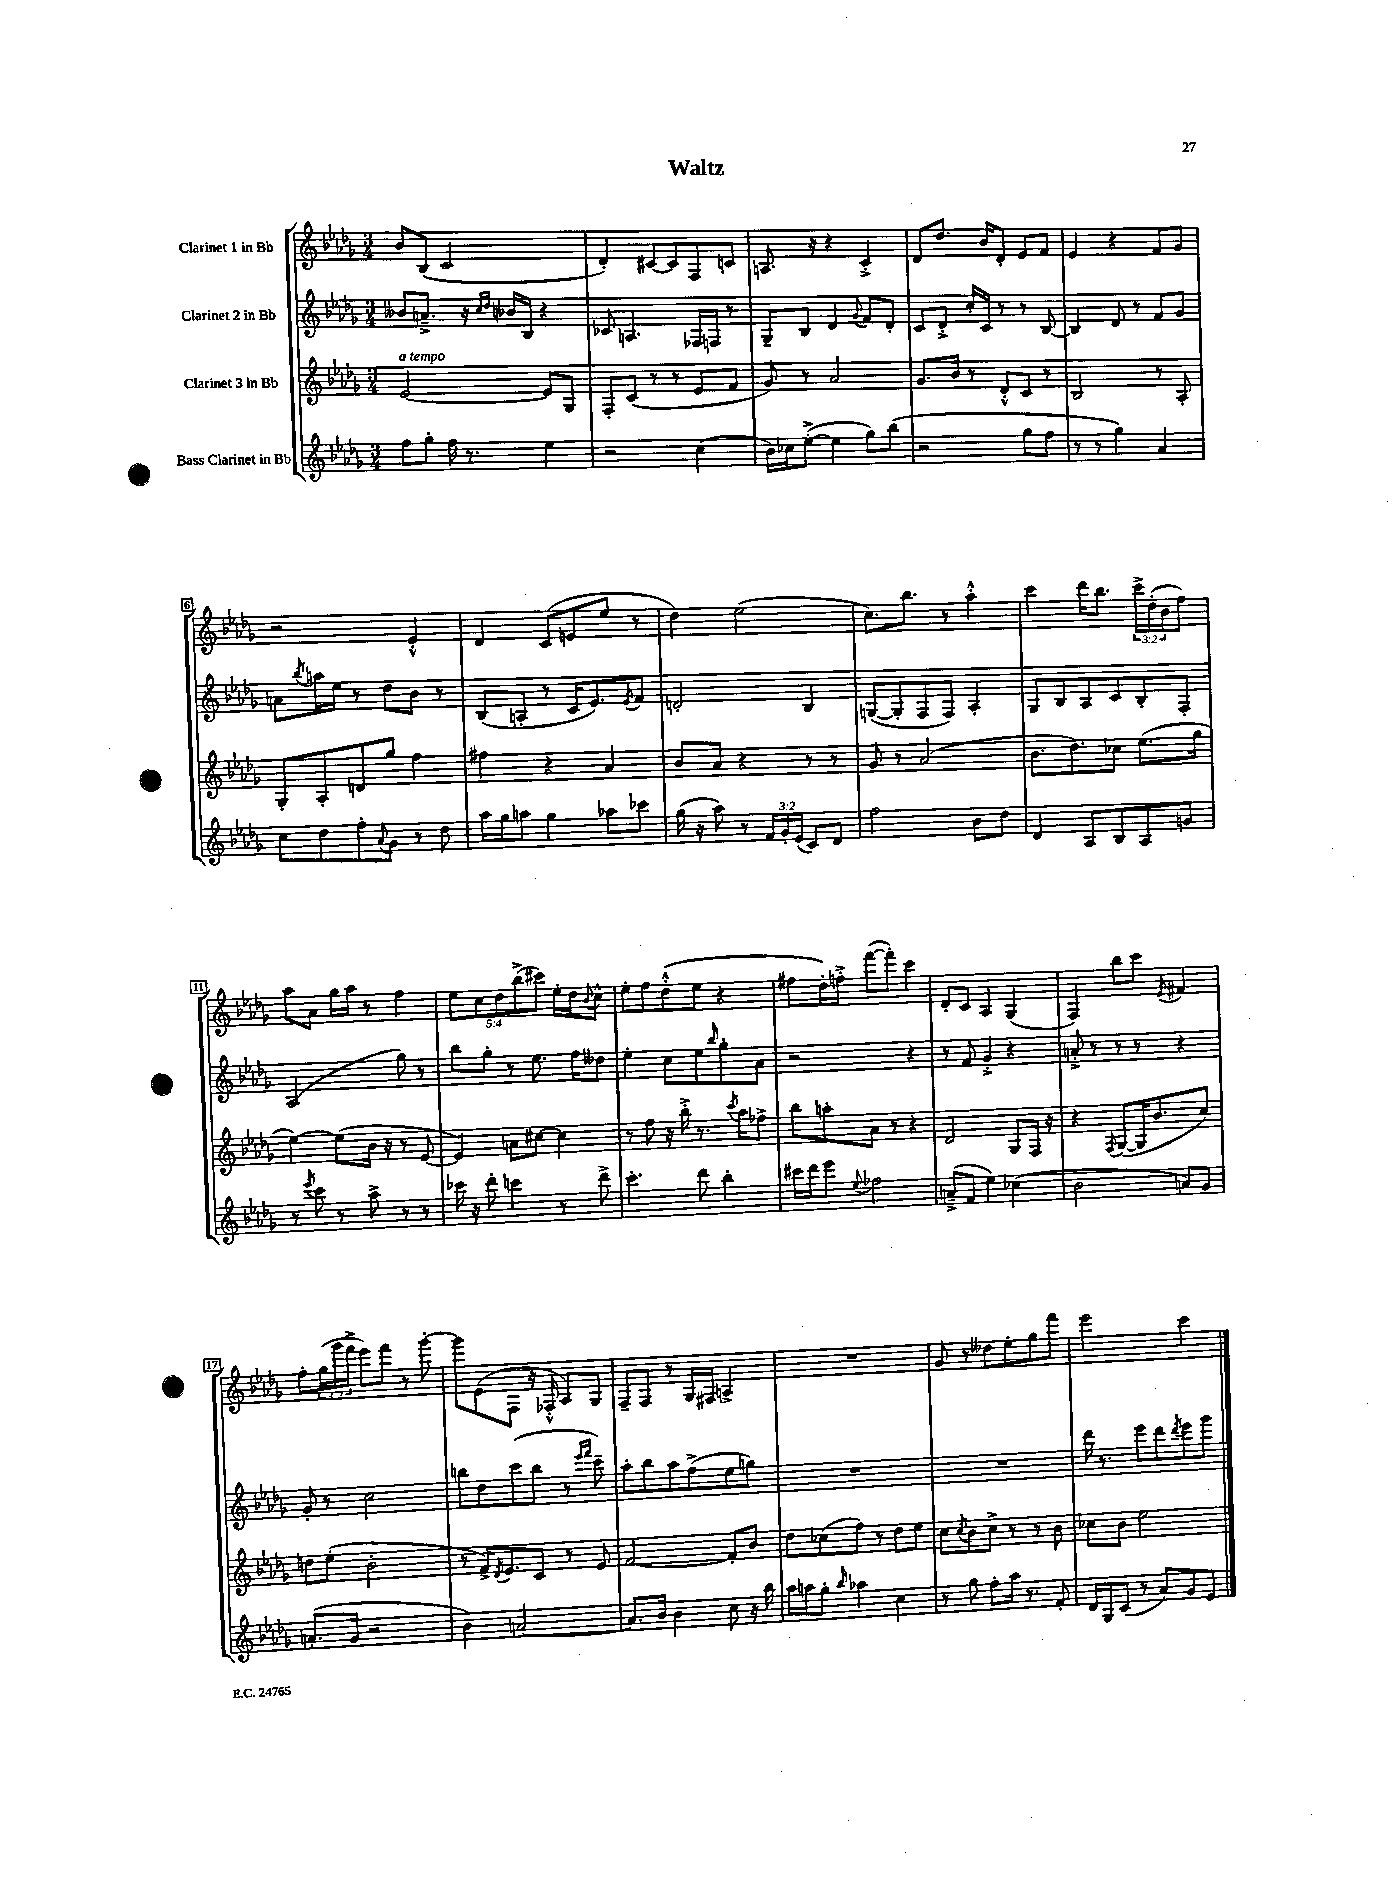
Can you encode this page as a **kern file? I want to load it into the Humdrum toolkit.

**kern	**kern	**kern	**kern
*staff4	*staff3	*staff2	*staff1
*clefG2	*clefG2	*clefG2	*clefG2
*k[b-e-a-d-g-]	*k[b-e-a-d-g-]	*k[b-e-a-d-g-]	*k[b-e-a-d-g-]
*M3/4	*M3/4	*M3/4	*M3/4
8ff\L	[2e-/	8b--/L	8b-/L
8gg-'\J	.	8.a~^/J	(8B-/J
16ff\	.	.	2c/
8.r	.	16r	.
.	.	16qqcc/LL	.
.	.	16qqdd-/JJ	.
.	.	16b-/LL	.
.	.	16B-/JJ	.
4ee-\	8e-/]L	4r	.
.	8G-/J	.	.
=	=	=	=
2r	8F'/L	8c-/	4d-'/)
.	(8c/J	4.A/	.
.	8r	.	[8c#/L
.	8r	.	8c#/]
(4cc\	8e-/L	16F-/LL	8F/
.	.	16F/JJ	.
.	8f/J	8r	8c/J
=	=	=	=
16b-\LL)	8g-/)	8G-~/L	8.A/
16cc-\J	.	.	.
([8ee-'^\J	8r	8B-/J	.
.	.	.	16r
4ee-\]	2a-/	4d-/	4r
.	.	8qqg-/	.
8gg-\L)	.	8f/L	4c'^/
(8bb-\J	.	8d-'/J	.
=	=	=	=
2r	8.g-/L	8c/L	8d-/L
.	.	8d-'^/J	8.dd-/J
.	16b-/Jk	.	.
.	8r	16cc'/LL	.
.	.	16c/JJ	16b-/LK
.	8d-'^^/L	8r	8d-'/J
8gg-\L	8c/J	8r	8e-/L
8ff\J	8r	[8B-/	8f/J
=	=	=	=
8r	2B-/	4B-/]	4e-/
8r	.	.	.
4gg-\)	.	8d-/	4r
.	.	8r	.
4a-/	8r	8f/L	8f/L
.	8A-'/	8g-/J	8g-/J
=	=	=	=
8cc\L	8G-'/L	8a\L	2r
.	.	8qbb-/	.
8dd-\	8A-'/	16aa\L	.
.	.	16ee-\JJ	.
8ff'\	8d/	8r	.
8qqa-/	.	.	.
8g-\J	8gg-/J	8dd-\L	.
8r	4ff\	8b-\J	4e-'^^/
8dd-\	.	8r	.
=	=	=	=
16aa-\LL	4ff#\	(8B-/L	4d-/
16gg-\J	.	.	.
8aa\J	.	8A'/J	.
4gg-\	4r	8r	(8c/L
.	.	16c/LK	8e/
.	.	8.e-/)	.
8aa-\L	4a-/	.	8ee-/J
.	.	8qe-/	.
8ccc-\J	.	8f/J	8r
=	=	=	=
(16gg-\	8b-/L	2d'/	4dd-\)
16r	.	.	.
8aa-\)	8a-/J	.	.
8r	4r	.	(2ee-\
24f/LL	.	.	.
24g-'/	.	.	.
(24e-/JJ	.	.	.
8c/L)	8r	4B-/	.
8d-/J	8r	.	.
=	=	=	=
2ff\	8g-/	([8G/L	8.cc\L)
.	8r	8G'/]	.
.	.	.	8.bb-\J
.	(2a-/	8F/	.
.	.	8F/J)	8r
8b-\L	.	4A-'/	4aa-'^^\
8dd-\J	.	.	.
=	=	=	=
4d-/	8.b-\L	8G-/L	4ccc\
.	.	8B-/	.
.	8.dd-\)	.	.
8A-/L	.	8A-/	16ddd-\LK
.	.	.	8.bb-\J
8B-/	8cc-\J	8c/	.
8A-/	(8.ee-\L	8B-'/	24ccc^\LL
.	.	.	(24dd-'\
.	.	.	24b-\J
8g/J	.	8F'/J	8ff\J)
.	16gg-\Jk	.	.
=	=	=	=
8r	[4ee-\)	(2A-/	8aa-\L
8qeee-/	.	.	.
8ccc\	.	.	8a-\J
8r	(8ee-\]L	.	16gg-\LL
.	.	.	16aa-\JJ
8aa-^\	16b-\Jk	.	8r
.	16r	.	.
8r	8r	8gg-\)	4ff\
8r	[8e-/	8r	.
=	=	=	=
16ccc-\	4e-/])	8bb-\L	10ee-\L
16r	.	.	.
.	.	.	10cc\
8ddd-'\	.	8gg-'\J	.
.	.	.	10dd-\
4ccc\	8a\L	8r	.
.	.	.	(10bb-^\
.	[8cc#\J	8.ee-\	.
.	.	.	10ccc#\J)
8r	4cc#\]	.	16ee-'\LL
.	.	16ff\LK	16dd-\J
.	.	.	8qqb-/
8ddd-^\	.	8dd--\J	8cc^^\J
=	=	=	=
4.ccc'\	8r	4ee-'\	8ee-'\L
.	8ff\	.	8ff\
.	16r	8cc\L	(8dd-'^^\
.	16bb-'^\	.	.
8ddd-\	8.r	8ee-\	8ee-\J
.	.	16qqbb-/	.
4bb-'\	.	8gg-'\	4r
.	8qccc/	.	.
.	16aa-\LK	.	.
.	8ff-^\J	8a-\J	.
=	=	=	=
16ccc#\LL	8bb-\L	2r	8ff#\L
16ddd-\J	.	.	.
8eee-\J	8aa'\	.	16dd-'\L)
.	.	.	16ff'^\JJ
8qqee-/	.	.	.
2ff-\	8a-\J	.	([8fff\L
.	8r	.	8fff'\]J)
.	4r	4r	4ccc\
=	=	=	=
(8a~^/L	2d-/	8r	8d-'/L
8f/J	.	8f/	8c/J
4ee-\)	.	4g-'^/	4A-/
(4cc-\	8G-/L	4r	(4G-/
.	16F/Jk	.	.
.	16r	.	.
=	=	=	=
2b-\	4r	8a'^/	4F/)
.	.	8r	.
.	8qF/	.	.
.	([8G-/L	8r	8bb-\L
.	16G-/]K	8r	8ccc\J
.	8.b-/	.	.
.	.	.	8qe-/
8a/L)	.	4r	4f#/
8g-/J	8cc/J)	.	.
=	=	=	=
(8.a'/L	8dd\L	8g-'/	8ff'\L
.	(8ee-'\J	8r	(24gg-\L
.	.	.	24ggg-\
16g-/Jk	.	.	.
.	.	.	24fff^\JJ
2r	2b-'\	2cc\	8eee-\L)
.	.	.	8fff\J
.	.	.	8r
.	.	.	[8ggg-'\
=	=	=	=
4b-\)	8r	8bb\L	8ggg-\]L
.	16f^/LK)	8dd-\	(8e-\
.	8qd-/	.	.
.	8.e-/	.	.
[2a/	.	(8ccc\	8F\J
.	8c/J	8bb\J	16r
.	.	.	16F-'^^/
.	8r	8r	8A-/L)
.	.	16qqeee-/LL	.
.	.	16qqfff/JJ	.
.	8e-/	8ccc~\)	8G-/J
=	=	=	=
8.a/]L	[2f/	8aa-'\L	8F~/L
.	.	8bb-\	8F/J
16b-/Jk	.	.	.
4b-\	.	8aa-\	8r
.	.	(8ff^\	16G-/LL
.	.	.	16F#/JJ
8cc\	8f'/]L	8ee-\	4A^/
16r	8b-/J	8gg\J)	.
16bb-\	.	.	.
=	=	=	=
16aa-\LL	8dd-\L	2.r	2.r
16aa\J	.	.	.
8gg-'\J	(8cc-\	.	.
16qqbb-/	.	.	.
4aa-\	8ff\J)	.	.
.	8r	.	.
4cc\	8dd-\L	.	.
.	8ee-\J	.	.
=	=	=	=
8r	8cc\L	2.r	8g-/
.	8qcc/	.	.
8gg-\	8b-\	.	8r
8ff'\L	8cc^\J	.	8dd--\L
16aa-\Jk	8r	.	8ee-'\
8.r	.	.	.
.	8r	.	8gg-\
8f'/	8b-\	.	8fff\J
=	=	=	=
16d-/LL	8cc-\L	16ddd-\	2eee-\
16G-/J	.	8.r	.
(8c/J	8b-\J	.	.
8r	2ee-\	8eee-\L	.
8a-/L)	.	8ddd-\	.
.	.	8qddd-/	.
8g-/	.	8eee-\	4ccc\
8e-/J	.	8ggg-\J	.
==	==	==	==
*-	*-	*-	*-
